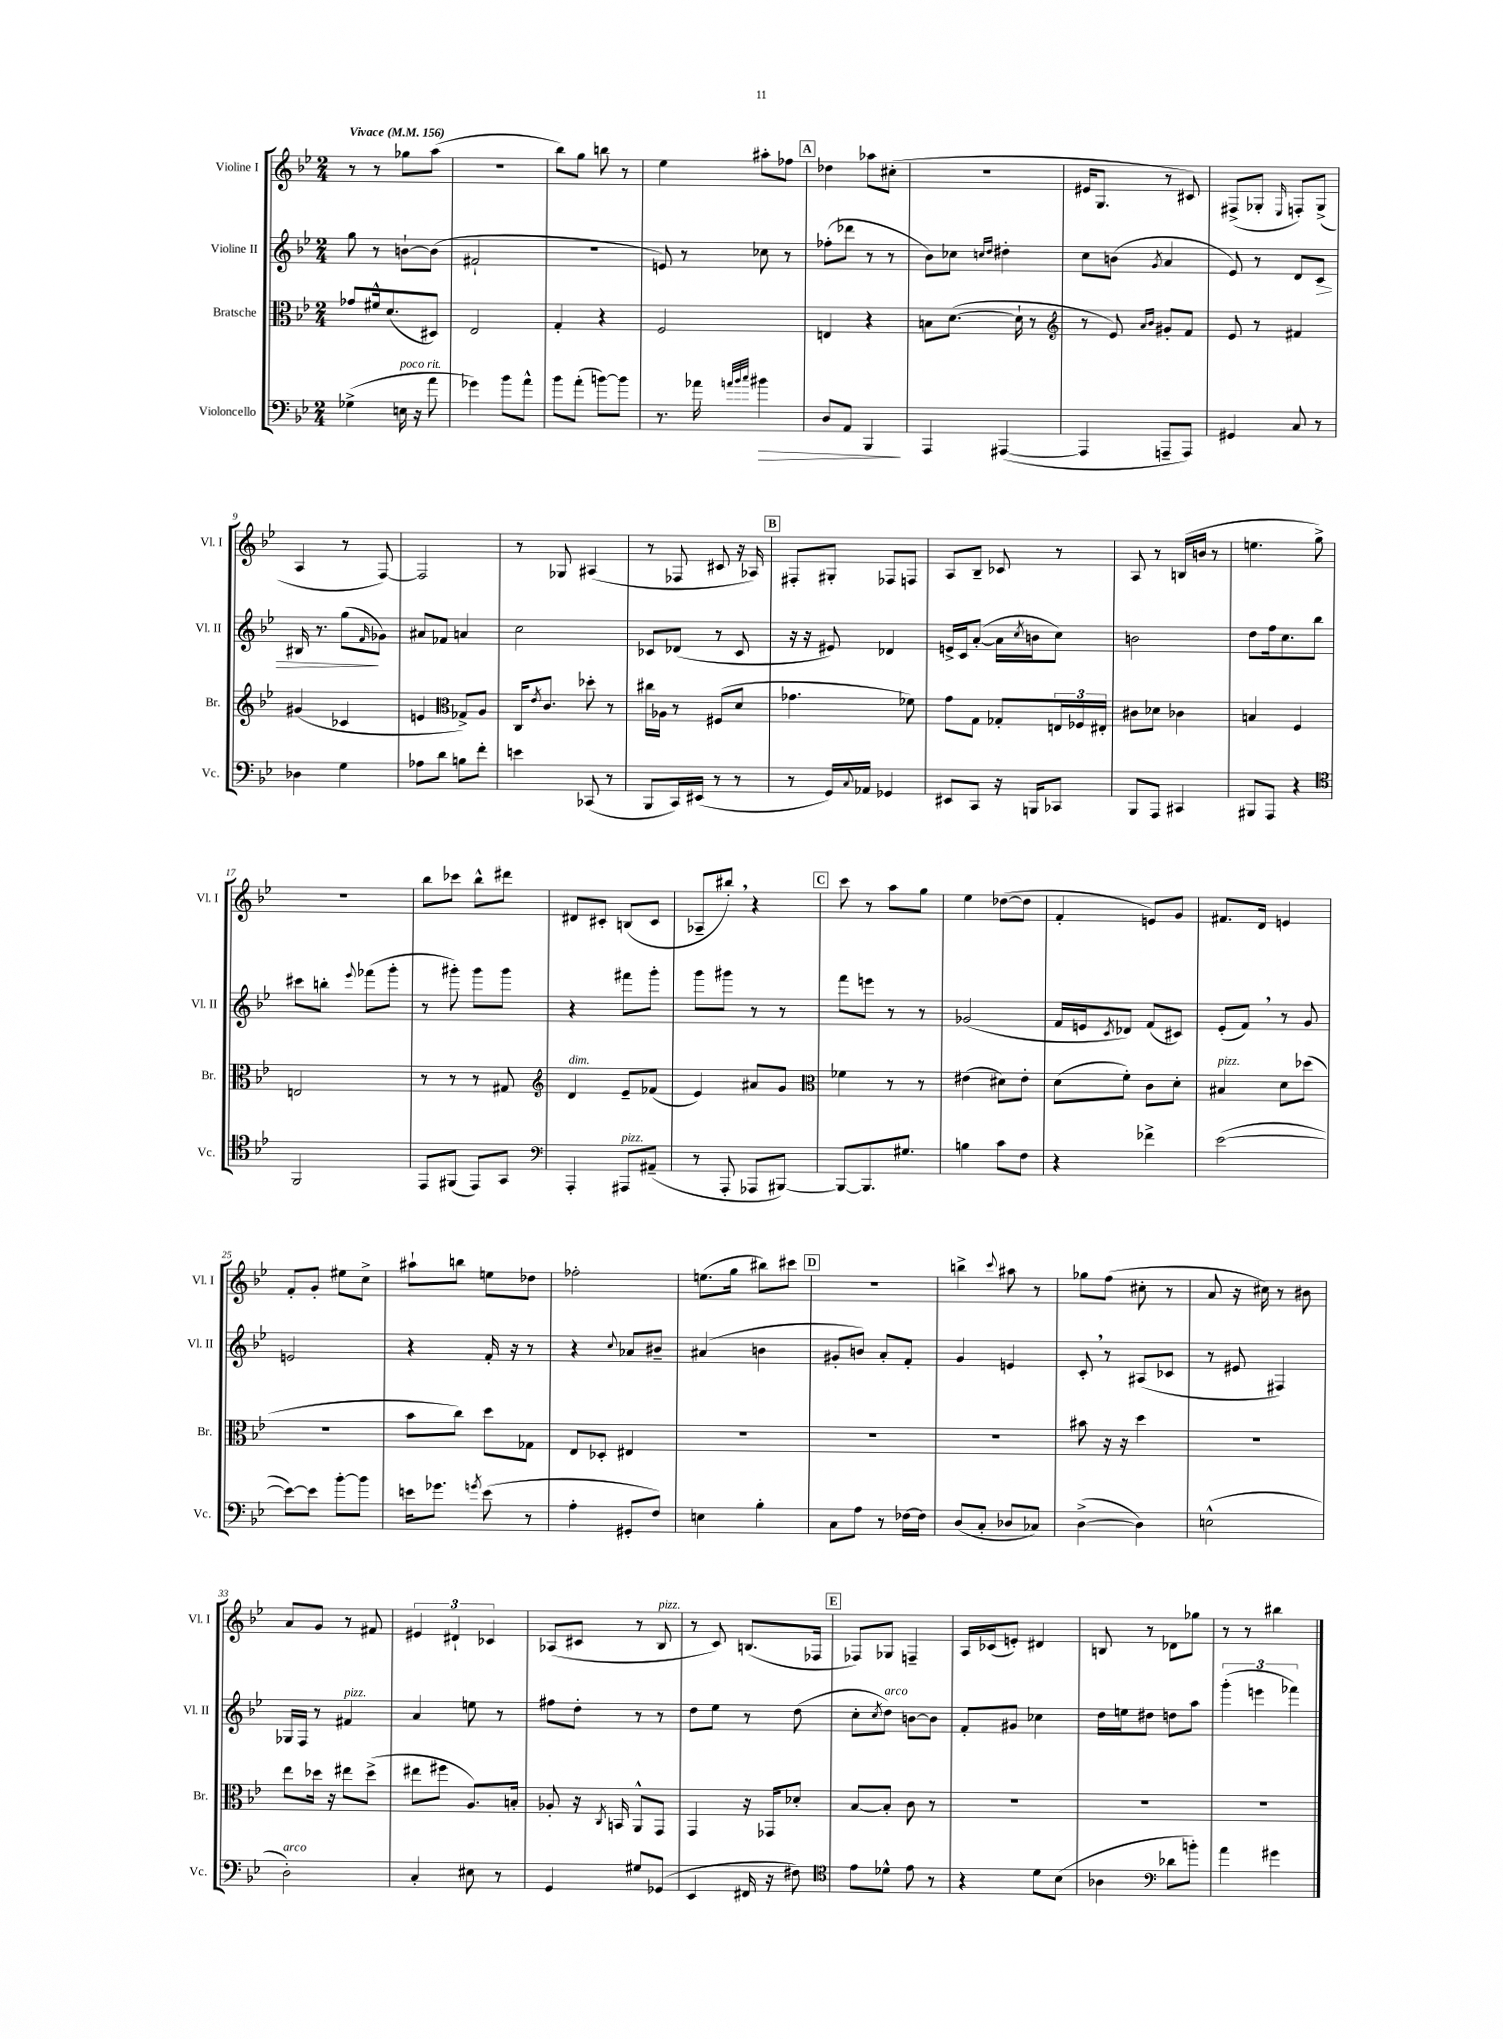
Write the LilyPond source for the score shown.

<<
\new StaffGroup <<
\new Staff = "s0" \with { instrumentName = "Violine I" shortInstrumentName = "Vl. I" } {
    \clef treble \key bes \major \numericTimeSignature \time 2/4 \tempo "Vivace" 4 = 156
    r8 r8 ges''8 a''8( |
    R2 |
    bes''8) g''8 b''8 r8 |
    ees''4 ais''8-. fes''8 |
    \mark \markup { \box "A" } des''4 aes''8 cis''8-.( |
    R2 |
    eis'16 g8. r8 cis'8) |
    fis8->( ges8-. \grace { ees16 } f8-.) ges8->( |
    a4 r8 f8~) |
    f2 |
    r8 ges8 ais4( |
    r8 fes8 cis'8 r16 aes16) |
    \mark \markup { \box "B" } fis8-. gis8-. fes8 f8 |
    a8 bes8-- ces'8 r8 |
    a8 r8 b16( b'16 r8 |
    e''4. g''8->) |
    r2 |
    bes''8 ces'''8 bes''8-^ dis'''8 |
    dis'8 cis'8-. b8( cis'8 |
    aes8-- bis''8-.) \breathe r4 |
    \mark \markup { \box "C" } c'''8 r8 a''8 g''8 |
    ees''4 des''8~( des''8 |
    f'4-. e'8) g'8 |
    fis'8. d'16 e'4 |
    f'8-. g'8-. eis''8 c''8-> |
    ais''8-! b''8 e''8 des''8 |
    fes''2-. |
    e''8.( g''16 bis''8) cis'''8 |
    \mark \markup { \box "D" } R2 |
    b''4-> \appoggiatura { c'''8 } ais''8 r8 |
    ges''8 f''8( cis''8-. r8 |
    a'8 r16 cis''16) r8 bis'8 |
    a'8 g'8 r8 fis'8 |
    \tuplet 3/2 { eis'4 dis'4-! ces'4 } |
    aes8( cis'8 r8 bes8^\markup { \italic "pizz." } |
    r8 c'8) b8.( fes16 |
    \mark \markup { \box "E" } fes8) ges8 f4-- |
    a16 ces'16( e'8-.) dis'4 |
    b8 r8 des'8 ges''8 |
    r8 r8 bis''4 \bar "|." |
}
\new Staff = "s1" \with { instrumentName = "Violine II" shortInstrumentName = "Vl. II" } {
    \clef treble \key bes \major \numericTimeSignature \time 2/4
    g''8 r8 b'8~-! b'8( |
    fis'2-! |
    R2 |
    e'8) r8 ces''8 r8 |
    \mark \markup { \box "A" } fes''8-.( des'''8 r8 r8 |
    bes'8) ces''8 \grace { c''16 d''16 } dis''4-. |
    c''8 b'8( \acciaccatura { g'8 } a'4 |
    ees'8) r8 d'8 c'8\> |
    bis16 r8. g''8\!( \grace { f'16 } ges'8) |
    ais'8 fes'8 a'4 |
    c''2 |
    ces'8 des'8( r8 ces'8 |
    \mark \markup { \box "B" } r16 r16 eis'8) des'4 |
    e'16-> c'16 a'8~-.( a'16 \acciaccatura { c''8 } b'16 c''8) |
    b'2 |
    d''8 f''16 c''8. bes''8 |
    cis'''8 b''8-. \appoggiatura { ees'''8 } fes'''8( g'''8-. |
    r8 gis'''8-.) gis'''8 gis'''8 |
    r4 fis'''8 g'''8-. |
    g'''8 gis'''8 r8 r8 |
    \mark \markup { \box "C" } f'''8 e'''8 r8 r8 |
    ges'2( |
    f'16 e'16 \acciaccatura { c'8 } des'8) f'8( cis'8) |
    ees'8-.( f'8) \breathe r8 g'8 |
    e'2 |
    r4 f'16-. r16 r8 |
    r4 \appoggiatura { c''8 } aes'8 bis'8-- |
    ais'4( b'4 |
    \mark \markup { \box "D" } gis'8-. b'8) a'8-. f'8-. |
    g'4 e'4 |
    c'8-. \breathe r8 ais8( ces'8 |
    r8 eis'8 fis4) |
    ges16 f16 r8 fis'4^\markup { \italic "pizz." } |
    a'4 e''8 r8 |
    fis''8 d''8-. r8 r8 |
    d''8 ees''8 r8 d''8( |
    \mark \markup { \box "E" } c''8-. \acciaccatura { c''8 } d''8^\markup { \italic "arco" }) b'8~ b'8 |
    f'8-. gis'8 ces''4 |
    d''16 e''16 dis''8 d''8 a''8 |
    \tuplet 3/2 { g'''4-.( e'''4 fes'''4) } \bar "|." |
}
\new Staff = "s2" \with { instrumentName = "Bratsche" shortInstrumentName = "Br." } {
    \clef alto \key bes \major \numericTimeSignature \time 2/4
    ges'8 fis'16-^ d'8.( dis8) |
    ees2 |
    g4-. r4 |
    f2 |
    \mark \markup { \box "A" } e4 r4 |
    b8 d'8.~( d'16-! r8 |
    \clef treble r8 ees'8) \grace { a'16 bes'16 } gis'8-. f'8 |
    ees'8 r8 fis'4 |
    gis'4( ces'4 |
    e'4 \clef alto ges8->) a8 |
    c16 \acciaccatura { ees'8 } c'8. des''8-. r8 |
    cis''16 aes16 r8 fis8( d'8 |
    \mark \markup { \box "B" } ges'4. fes'8) |
    g'8 g8 ges8-. \tuplet 3/2 { e16 fes16 eis16-. } |
    cis'8 des'8 ces'4 |
    b4 f4 |
    e2 |
    r8 r8 r8 gis8 |
    \clef treble d'4^\markup { \italic "dim." } ees'8-- fes'8( |
    ees'4) ais'8 g'8 |
    \mark \markup { \box "C" } \clef alto fes'4 r8 r8 |
    eis'4( dis'8) eis'8-. |
    d'8( f'8-.) c'8 d'8-. |
    bis4^\markup { \italic "pizz." } d'8 des''8( |
    R2 |
    bes'8 c''8) d''8 ges8 |
    ees8 des8-. eis4 |
    R2 |
    \mark \markup { \box "D" } R2 |
    R2 |
    bis'8 r16 r16 d''4 |
    r2 |
    ees''8 des''16 r16 eis''8 des''8->( |
    eis''8 fis''8 a8.) b16-. |
    aes8-. r16 \acciaccatura { c8 } b,16 a,8-^ g,8 |
    g,4 r16 ges,16 des'8-. |
    \mark \markup { \box "E" } bes8~ bes8-. c'8 r8 |
    R2 |
    R2 |
    R2 \bar "|." |
}
\new Staff = "s3" \with { instrumentName = "Violoncello" shortInstrumentName = "Vc." } {
    \clef bass \key bes \major \numericTimeSignature \time 2/4
    ges4->( e16^\markup { \italic "poco rit." } r16 a'8 |
    ges'4) bes'8 a'8-^ |
    bes'8 a'8-.( b'8~) b'8 |
    r8. aes'16 \grace { a'32 bes'32 c''32 } bis'4\> |
    \mark \markup { \box "A" } d8 a,8 bes,,4\! |
    a,,4 ais,,4~( |
    ais,,4 a,,8-- a,,8) |
    gis,4 c8 r8 |
    des4 g4 |
    aes8 d'8 b8 f'8-. |
    e'4 ces,8( r8 |
    bes,,8 c,16) eis,16( r8 r8 |
    \mark \markup { \box "B" } r8 g,16) \appoggiatura { c8 } aes,16 ges,4 |
    eis,8 c,8 r16 b,,16 ces,8 |
    bes,,8 a,,8 cis,4 |
    bis,,8 a,,8 r4 |
    \clef tenor f,2 |
    ees,8 fis,8( ees,8) g,8 |
    \clef bass a,,4-. ais,,8^\markup { \italic "pizz." } ais,8--( |
    r8 a,,8-. aes,,8 bis,,8~) |
    \mark \markup { \box "C" } bis,,8~ bis,,8. gis8. |
    b4 c'8 f8 |
    r4 fes'4-> |
    ees'2~( |
    ees'8~) ees'8 bes'8~-. bes'8 |
    e'16 ges'8. \acciaccatura { g'8 } e'8( r8 |
    a4-. gis,8-. f8) |
    e4 bes4-. |
    \mark \markup { \box "D" } c8 a8 r8 fes16~ fes16 |
    d8( c8-. des8 ces8) |
    d4~->( d4) |
    e2-^( |
    d2-.^\markup { \italic "arco" }) |
    c4-. eis8 r8 |
    g,4 gis8 ges,8( |
    ees,4 fis,16 r16 fis8) |
    \mark \markup { \box "E" } \clef tenor ees'8 des'8-^ ees'8 r8 |
    r4 d'8 bes8( |
    aes4 \clef bass des'8 b'8-.) |
    a'4 gis'4 \bar "|." |
}
>>
>>
